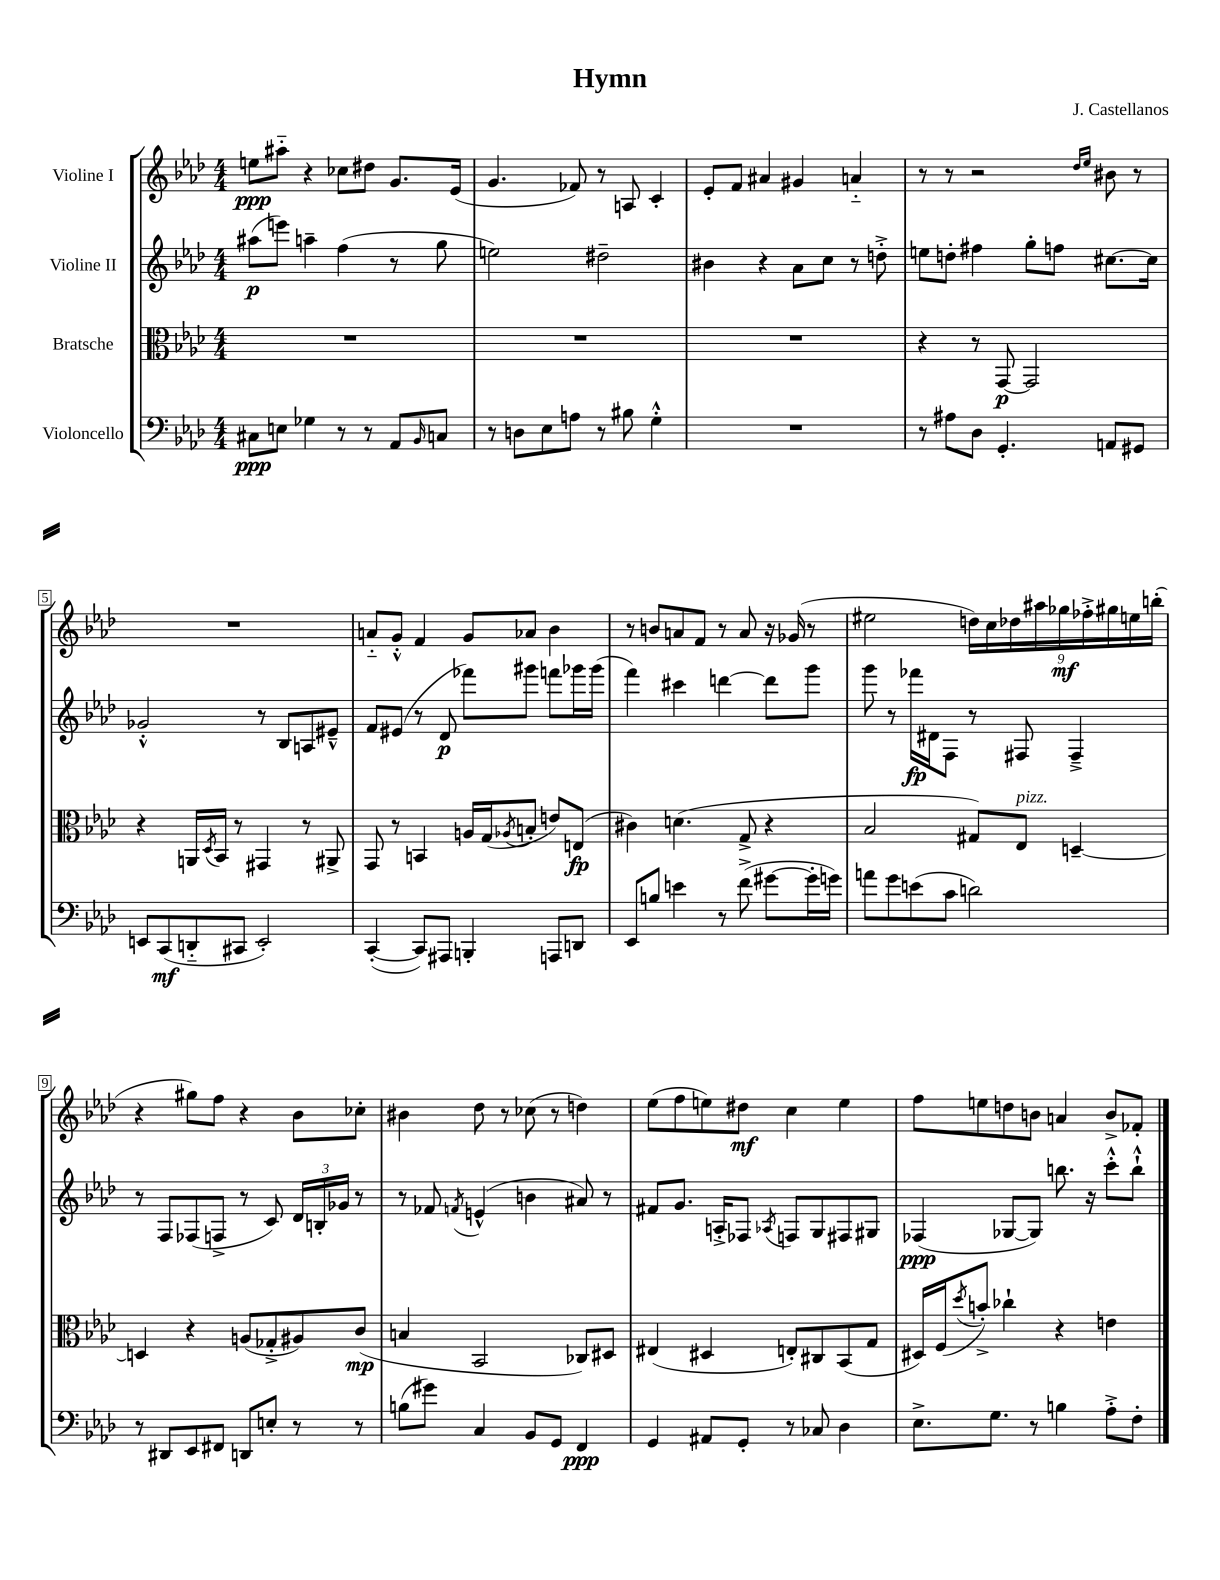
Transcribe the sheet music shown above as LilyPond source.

\header { title = "Hymn" composer = "J. Castellanos" }
<<
\new StaffGroup <<
\new Staff = "s0" \with { instrumentName = "Violine I" } {
    \clef treble \key aes \major \numericTimeSignature \time 4/4
    e''8\ppp ais''8-_ r4 ces''8 dis''8 g'8. ees'16( |
    g'4. fes'8) r8 a8 c'4-. |
    ees'8-. f'8 ais'4 gis'4 a'4-_ |
    r8 r8 r2 \grace { des''16 ees''16 } bis'8 r8 |
    R1 |
    a'8-_ g'8-.-^ f'4 g'8 aes'8 bes'4 |
    r8 b'8 a'8 f'8 r8 a'8 r16 ges'16( r8 |
    eis''2 \tuplet 9/8 { d''16) c''16 des''16 ais''16 ges''16\mf fes''16-.-> gis''16 e''16 b''16-.( } |
    r4 gis''8) f''8 r4 bes'8 ces''8-. |
    bis'4 des''8 r8 ces''8( r8 d''4) |
    ees''8( f''8 e''8) dis''8\mf c''4 e''4 |
    f''8 e''8 d''8 b'8 a'4 b'8-> fes'8-. \bar "|." |
}
\new Staff = "s1" \with { instrumentName = "Violine II" } {
    \clef treble \key aes \major \numericTimeSignature \time 4/4
    ais''8\p( e'''8) a''4-- f''4( r8 g''8 |
    e''2) dis''2-- |
    bis'4 r4 aes'8 c''8 r8 d''8-.-> |
    e''8 d''8-. fis''4 g''8-. f''8 cis''8.~ cis''16 |
    ges'2-.-^ r8 bes8 a8 eis'8---^ |
    f'8 eis'8( r8 des'8\p fes'''8) gis'''8 f'''8 ges'''16 ges'''16( |
    f'''4) cis'''4 d'''4~ d'''8 g'''8 |
    g'''8 r8 fes'''16\fp dis'16 f8 r8 fis8 fis4---> |
    r8 f8 fes8( f8-> r8 c'8) \tuplet 3/2 { des'16 b16-. ges'16 } r8 |
    r8 fes'8 \acciaccatura { f'8 } e'4-^( b'4 ais'8) r8 |
    fis'8 g'8. a16-.-> fes8 \acciaccatura { aes8 } f8 g8 fis8 gis8 |
    fes4\ppp( ges8~ ges8) b''8. r16 c'''8-.-^ b''8-!-^ \bar "|." |
}
\new Staff = "s2" \with { instrumentName = "Bratsche" } {
    \clef alto \key aes \major \numericTimeSignature \time 4/4
    R1 |
    R1 |
    R1 |
    r4 r8 g,8~\p g,2 |
    r4 a,16 \acciaccatura { des8 } bes,16 r8 gis,4 r8 ais,8-> |
    g,8 r8 b,4 a16 g16( \acciaccatura { aes8 } b8-. e'8) e8\fp( |
    cis'4) d'4.( g8-> r4 |
    bes2 gis8) ees8^\markup { \italic "pizz." } d4~-- |
    d4 r4 a8( ges8-.-> ais8) c'8\mp( |
    b4 bes,2 ces8) dis8 |
    eis4( dis4 e8-.) cis8 bes,8( g8 |
    dis16) f16( \acciaccatura { des''8 } b'8-.->) ces''4-! r4 e'4 \bar "|." |
}
\new Staff = "s3" \with { instrumentName = "Violoncello" } {
    \clef bass \key aes \major \numericTimeSignature \time 4/4
    cis8\ppp e8 ges4 r8 r8 aes,8 \grace { bes,16 } c8 |
    r8 d8 ees8 a8 r8 bis8 g4-.-^ |
    R1 |
    r8 ais8 des8 g,4.-. a,8 gis,8 |
    e,8 c,8\mf( d,8-_ cis,8 e,2-.) |
    c,4~-.( c,8) ais,,8 b,,4-. a,,8 d,8 |
    ees,8 b8 e'4 r8 f'8->( gis'8~ gis'16-. g'16) |
    a'8 g'8 e'8( c'8 d'2) |
    r8 dis,8 ees,8 fis,8 d,8 e8-. r8 r8 |
    b8( gis'8) c4 bes,8 g,8 f,4\ppp |
    g,4 ais,8 g,8-. r8 ces8 des4 |
    ees8.-> g8. r8 b4 aes8-.-> f8-. \bar "|." |
}
>>
>>
\layout { \context { \Score \override BarNumber.stencil = #(make-stencil-boxer 0.1 0.3 ly:text-interface::print) } }
